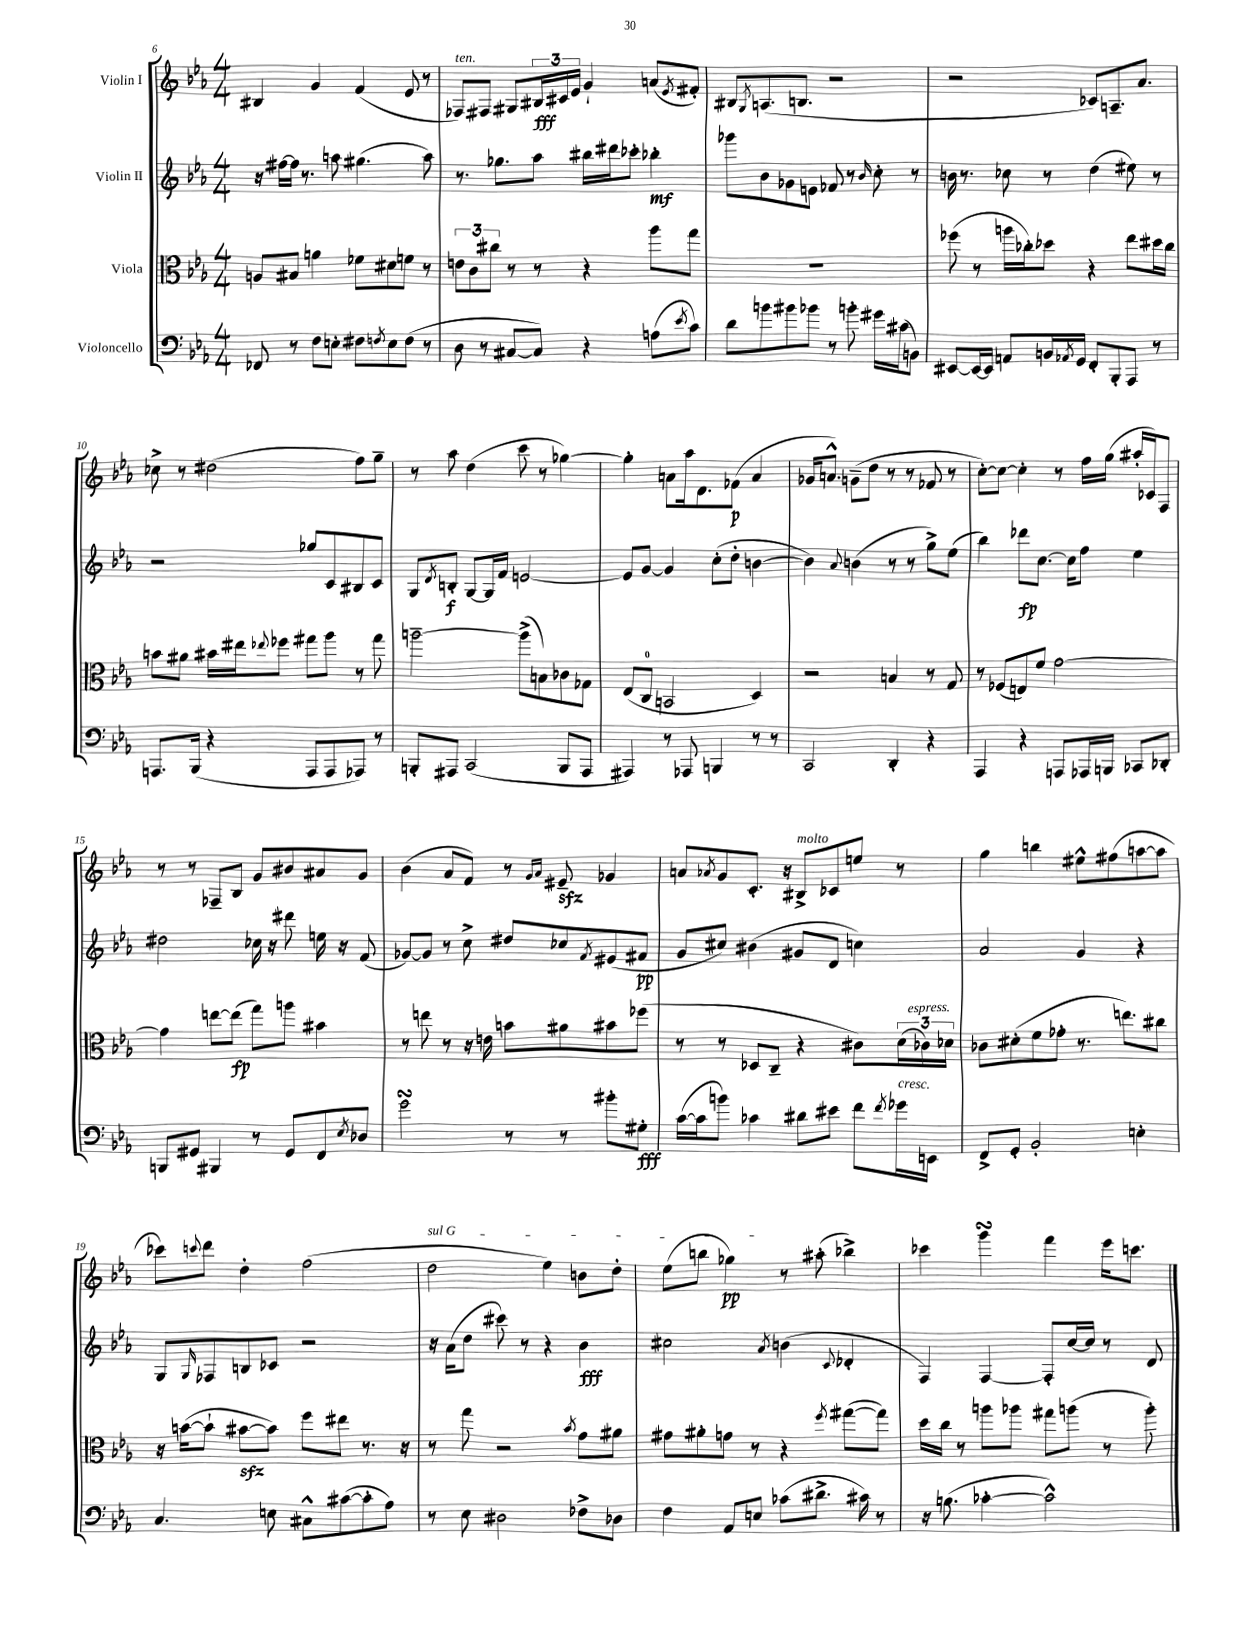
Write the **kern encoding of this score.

**kern	**dynam	**kern	**dynam	**kern	**dynam	**kern	**dynam
*part4	*part4	*part3	*part3	*part2	*part2	*part1	*part1
*staff4	*staff4	*staff3	*staff3	*staff2	*staff2	*staff1	*staff1
*I"Violoncello	*	*I"Viola	*	*I"Violin II	*	*I"Violin I	*
*clefF4	*	*clefC3	*	*clefG2	*	*clefG2	*
*k[b-e-a-]	*	*k[b-e-a-]	*	*k[b-e-a-]	*	*k[b-e-a-]	*
*M4/4	*	*M4/4	*	*M4/4	*	*M4/4	*
=6	=6	=6	=6	=6	=6	=6	=6
8FF-X/	.	8An/L	.	16r	.	4B#X/	.
.	.	.	.	[16ff#X\LL	.	.	.
8r	.	8B#X/J	.	16ff#\JJ]	.	.	.
.	.	.	.	8.r	.	.	.
8F\L	.	4an\	.	.	.	4g/	.
8En'\J	.	.	.	8aan\	.	.	.
8F#X\L	.	8f-X\L	.	(4.gg#X\	.	(4f/	.
8qFn/	.	.	.	.	.	.	.
8E\	.	8d#X\	.	.	.	.	.
(8F\J	.	8fn\J	.	.	.	8e-/	.
8r	.	8r	.	8aa\)	.	8r	.
=7	=7	=7	=7	=7	=7	=7	=7
!	!	!	!	!	!	!LO:TX:a:i:t=ten.	!
8D\	.	12en\L	.	8.r	.	8F-X/L)	.
.	.	12c\	.	.	.	.	.
8r	.	.	.	.	.	8F#X/J	.
.	.	12cc#X\J	.	.	.	.	.
.	.	.	.	8.gg-X\L	.	.	.
[8C#X/L	.	8r	.	.	.	8G#X/L	.
8C#/J])	.	8r	.	8aa-\J	.	24B#X/L	fff
.	.	.	.	.	.	24c#X/	.
.	.	.	.	.	.	24e-/JJ	.
4r	.	4r	.	16bb#X\LL	.	4g`/	.
.	.	.	.	16ddd#X\J	.	.	.
.	.	.	.	8ccc-X'\J	.	.	.
(8An\L	.	8aa-\L	.	4bb-X'\	mf	(8an/L	.
8qe-/	.	.	.	.	.	8qe-/	.
8c\J)	.	8gg\J	.	.	.	8f#X'/J)	.
=8	=8	=8	=8	=8	=8	=8	=8
8d\L	.	1r	.	8ggg-X\L	.	8B#X/L	.
.	.	.	.	.	.	8qG/	.
8bn\	.	.	.	8b-\	.	(8.An/	.
8b#X\	.	.	.	8g-X\	.	.	.
.	.	.	.	.	.	8.Bn/J	.
8b-X\J	.	.	.	8en\J	.	.	.
8r	.	.	.	8f-X/	.	2r	.
8bn'\	.	.	.	8r	.	.	.
.	.	.	.	16qqb-/	.	.	.
16g#X\LL	.	.	.	8cc'\	.	.	.
(16c#X\J	.	.	.	.	.	.	.
8BBn\J)	.	.	.	8r	.	.	.
=9	=9	=9	=9	=9	=9	=9	=9
[8EE#X/L	.	(8ff-X\	.	16bn\	.	2r	.
.	.	.	.	8.r	.	.	.
16EE#/L_	.	8r	.	.	.	.	.
16EE#/JJ]	.	.	.	.	.	.	.
8AAn/L	.	16aan\LL	.	8cc-X\	.	.	.
.	.	16cc-X'\J)	.	.	.	.	.
16BBn/L	.	8dd-X\J	.	8r	.	.	.
8qAA-X/	.	.	.	.	.	.	.
16GG/JJ	.	.	.	.	.	.	.
8FF'/L	.	4r	.	(4dd\	.	8c-X/L)	.
8BBB-'/	.	.	.	.	.	8.An~/	.
8AAA-/J	.	8ee-\L	.	8ee#X\)	.	.	.
.	.	.	.	.	.	8.a-/J	.
8r	.	16dd#X\L	.	8r	.	.	.
.	.	16cc-\JJ	.	.	.	.	.
!!LO:LB:g=z
=10	=10	=10	=10	=10	=10	=10	=10
8.AAAn/L	.	8bn\L	.	2r	.	8cc-X^\	.
.	.	8a#X\J	.	.	.	8r	.
(16BBB-/Jk	.	.	.	.	.	.	.
4r	.	16b#X\LL	.	.	.	(2dd#X\	.
.	.	16ee#X\J	.	.	.	.	.
.	.	8qqee-X/	.	.	.	.	.
.	.	8ff-X\J	.	.	.	.	.
8AAA/L	.	8gg#X\L	.	8gg-X/L	.	.	.
8AAA/	.	8aa-\J	.	8c/	.	.	.
8AAA-X/J)	.	8r	.	8B#X/	.	8ff\L)	.
8r	.	8gg#\	.	8c/J	.	8gg~\J	.
=11	=11	=11	=11	=11	=11	=11	=11
8BBBn'/L	.	[2aan~\	.	8G/L	.	8r	.
.	.	.	.	8qd/	.	.	.
8AAA#X/J	.	.	.	8Bn'/J	f	8aa-\	.
(2CC/	.	.	.	[8G/L	.	(4dd\	.
.	.	.	.	16G/L]	.	.	.
.	.	.	.	16f/JJ	.	.	.
.	.	(8aa^\L]	.	[2en/	.	8ccc\	.
.	.	8Bn\)	.	.	.	8r	.
8BBB/L	.	8c-X\	.	.	.	[4gg-X\)	.
8AAA#/J	.	8G-X\J	.	.	.	.	.
=12	=12	=12	=12	=12	=12	=12	=12
4AAA#X/)	.	(8E-/L	.	8e/L]	.	4gg-'\]	.
.	.	8C/J	.	[8g/J	.	.	.
8r	.	2BBn/	.	4g/]	.	8an\L	.
8AAA-X/	.	.	.	.	.	16aa-\k	.
.	.	.	.	.	.	8.d\	.
4BBBn/	.	.	.	(8cc'\L	.	.	.
.	.	.	.	8dd'\J	.	(8f-X\J	p
8r	.	4D/)	.	[4bn\	.	4a/	.
8r	.	.	.	.	.	.	.
=13	=13	=13	=13	=13	=13	=13	=13
2CC/	.	2r	.	4b\])	.	16g-X/KL	.
.	.	.	.	.	.	8.an^^/J)	.
.	.	.	.	8qqa-/	.	.	.
.	.	.	.	(4bn\	.	(8gn~\L	.
.	.	.	.	.	.	8dd\J	.
4DD'/	.	4Bn/	.	8r	.	8r	.
.	.	.	.	8r	.	8r	.
4r	.	8r	.	8gg^\L)	.	8f-X/	.
.	.	8G/	.	(8ee-\J	.	8r	.
=14	=14	=14	=14	=14	=14	=14	=14
4AAA-/	.	8r	.	4bb-\)	.	[8cc'\L)	.
.	.	(8F-X/L	.	.	.	8cc\J_	.
4r	.	8En/)	.	8ddd-X\L	fp	4cc'\]	.
.	.	8f/J	.	[8.cc\J	.	.	.
8AAAn/L	.	[2g\	.	.	.	8r	.
.	.	.	.	16cc\KL]	.	.	.
16AAA-X/L	.	.	.	8ff\J	.	16ff\LL	.
16BBBn/JJ	.	.	.	.	.	(16gg\JJ	.
8CC-X/L	.	.	.	4ee-\	.	16aa#X'/LL	.
.	.	.	.	.	.	16c-X/J)	.
8DD-X'/J	.	.	.	.	.	8F/J	.
!!LO:LB:g=z
=15	=15	=15	=15	=15	=15	=15	=15
8BBBn/L	.	4g\]	.	2dd#X\	.	8r	.
8GG#X/J	.	.	.	.	.	8r	.
4BBB#X/	.	[8een\L	.	.	.	8F-X~/L	.
.	.	(8ee\J]	fp	.	.	8B-/J	.
8r	.	8gg\L)	.	16cc-X\	.	8g/L	.
.	.	.	.	16r	.	.	.
8GG#/L	.	8aan\J	.	8ddd#X\	.	8b#X/	.
8FF/	.	4b#X\	.	16een\	.	8a#X/	.
.	.	.	.	16r	.	.	.
8qE-/	.	.	.	.	.	.	.
8D-X/J	.	.	.	(8f/	.	8g/J	.
=16	=16	=16	=16	=16	=16	=16	=16
2gsSsS\	.	8r	.	[8g-X/L)	.	(4b-\	.
.	.	8een\	.	8g-/J]	.	.	.
.	.	8r	.	8r	.	8a-/L	.
.	.	16r	.	8cc^\	.	8f/J)	.
.	.	16en\	.	.	.	.	.
8r	.	8bn\L	.	8dd#X/L	.	8r	.
.	.	.	.	.	.	16qqg/LL	.
.	.	.	.	.	.	16qqa-/JJ	.
8r	.	8a#X\	.	8cc-X/	.	8e#Xzz~/	.
.	.	.	.	8qf/	.	.	.
8b#X'\L	.	8b#X\	.	(8e#X/	.	4g-X/	.
8G#X'\J	fff	(8ff-X\J	.	8f#X/J	pp	.	.
=17	=17	=17	=17	=17	=17	=17	=17
([16c\LL	.	8r	.	8g/L	.	8an/L	.
16c\J]	.	.	.	.	.	.	.
.	.	.	.	.	.	8qa-X/	.
8bn\J)	.	8r	.	8cc#X/J)	.	8g/	.
4c-X\	.	8D-X/L	.	(4b#X\	.	8.c'/J	.
.	.	8C~/J	.	.	.	.	.
.	.	.	.	.	.	16r	.
!	!	!	!	!	!	!LO:TX:a:i:t=molto	!
8d#X\L	.	4r	.	8g#X/L	.	8B#X^/L	.
8e#X\J	.	.	.	8d/J	.	8c-X/	.
8f\L	.	8c#X\L)	.	4ccn\)	.	8een/J	.
8qf/	.	.	.	.	.	.	.
!LO:TX:a:i:t=cresc.	!	!	!	!	!	!	!
16g-X\L	.	(24d\L	.	.	.	8r	.
!	!	!LO:TX:a:i:t=espress.	!	!	!	!	!
.	.	24c-X\)	.	.	.	.	.
16EEn\JJ	.	.	.	.	.	.	.
.	.	24d-X\JJ	.	.	.	.	.
=18	=18	=18	=18	=18	=18	=18	=18
8FF^/L	.	8c-X\L	.	2a-/	.	4gg\	.
8GG'/J	.	(8d#X'\	.	.	.	.	.
2BB-'/	.	8f\	.	.	.	4bbn\	.
.	.	8g-X'\J	.	.	.	.	.
.	.	8.r	.	4g/	.	8ee#X^^\L	.
.	.	.	.	.	.	(8ff#X\	.
.	.	8.een\L)	.	.	.	.	.
4En'\	.	.	.	4r	.	[8aan\	.
.	.	8cc#X\J	.	.	.	8aa\J]	.
!!LO:LB:g=z
=19	=19	=19	=19	=19	=19	=19	=19
4.C/	.	16r	.	8G/L	.	8ccc-X\L)	.
.	.	([16bn\KL	.	.	.	.	.
.	.	.	.	16qqG/	.	8qqcccn/	.
.	.	8b`\J]	.	8F-X/	.	8ddd\J	.
.	.	[8b#Xzz\L	.	8Bn/	.	4dd'\	.
8En\	.	8b#\J])	.	8c-X/J	.	.	.
8C#X^^\L	.	8ff\L	.	2r	.	(2ff\	.
([8c#X\	.	8ee#X\J	.	.	.	.	.
8c#'\]	.	8.r	.	.	.	.	.
8A-\J)	.	.	.	.	.	.	.
.	.	16r	.	.	.	.	.
=20	=20	=20	=20	=20	=20	=20	=20
!	!	!	!	!	!	!LO:TX:a:i:t=sul G	!
8r	.	8r	.	16r	.	2dd\	.
.	.	.	.	(16a-\KL	.	.	.
8E-\	.	8gg\	.	8dd\J	.	.	.
2D#X\	.	2r	.	8ccc#X\)	.	.	.
.	.	.	.	8r	.	.	.
.	.	.	.	4r	.	4ee-\)	.
.	.	8qb-/	.	.	.	.	.
8F-X^\L	.	8g\L	.	4b-\	fff	8bn\L	.
8D-X\J	.	8a#X\J	.	.	.	8dd'\J	.
=21	=21	=21	=21	=21	=21	=21	=21
4F\	.	8g#X\L	.	2cc#X\	.	(8ee-\L	.
.	.	8a#X'\	.	.	.	8bbn\J	.
8AA-/L	.	8gn\J	.	.	.	4gg-X\)	pp
8En/J	.	8r	.	.	.	.	.
.	.	.	.	8qa-/	.	.	.
(8c-X\L	.	4r	.	(4bn\	.	8r	.
8.d#X^\J	.	.	.	.	.	(8aa#X'\	.
.	.	8qff/	.	8qqc/	.	.	.
.	.	([8gg#X\L	.	4d-X'/	.	4bb-X^\)	.
16c#X\)	.	.	.	.	.	.	.
8r	.	8gg#\J])	.	.	.	.	.
=22	=22	=22	=22	=22	=22	=22	=22
16r	.	16dd\LL	.	4F/)	.	4ccc-X\	.
(8.Bn\	.	16cc\JJ	.	.	.	.	.
.	.	8r	.	.	.	.	.
[4c-X'\	.	8aan\L	.	[4F/	.	4gggsSsS\	.
.	.	8aa-X\J	.	.	.	.	.
2c-^^\])	.	8gg#X\L	.	8F'/L]	.	4fff\	.
.	.	(8aan\J	.	[16cc/L	.	.	.
.	.	.	.	16cc/JJ]	.	.	.
.	.	8r	.	8r	.	16eee-\KL	.
.	.	.	.	.	.	8.cccn\J	.
.	.	8aa'\)	.	8d/	.	.	.
==	==	==	==	==	==	==	==
*-	*-	*-	*-	*-	*-	*-	*-
